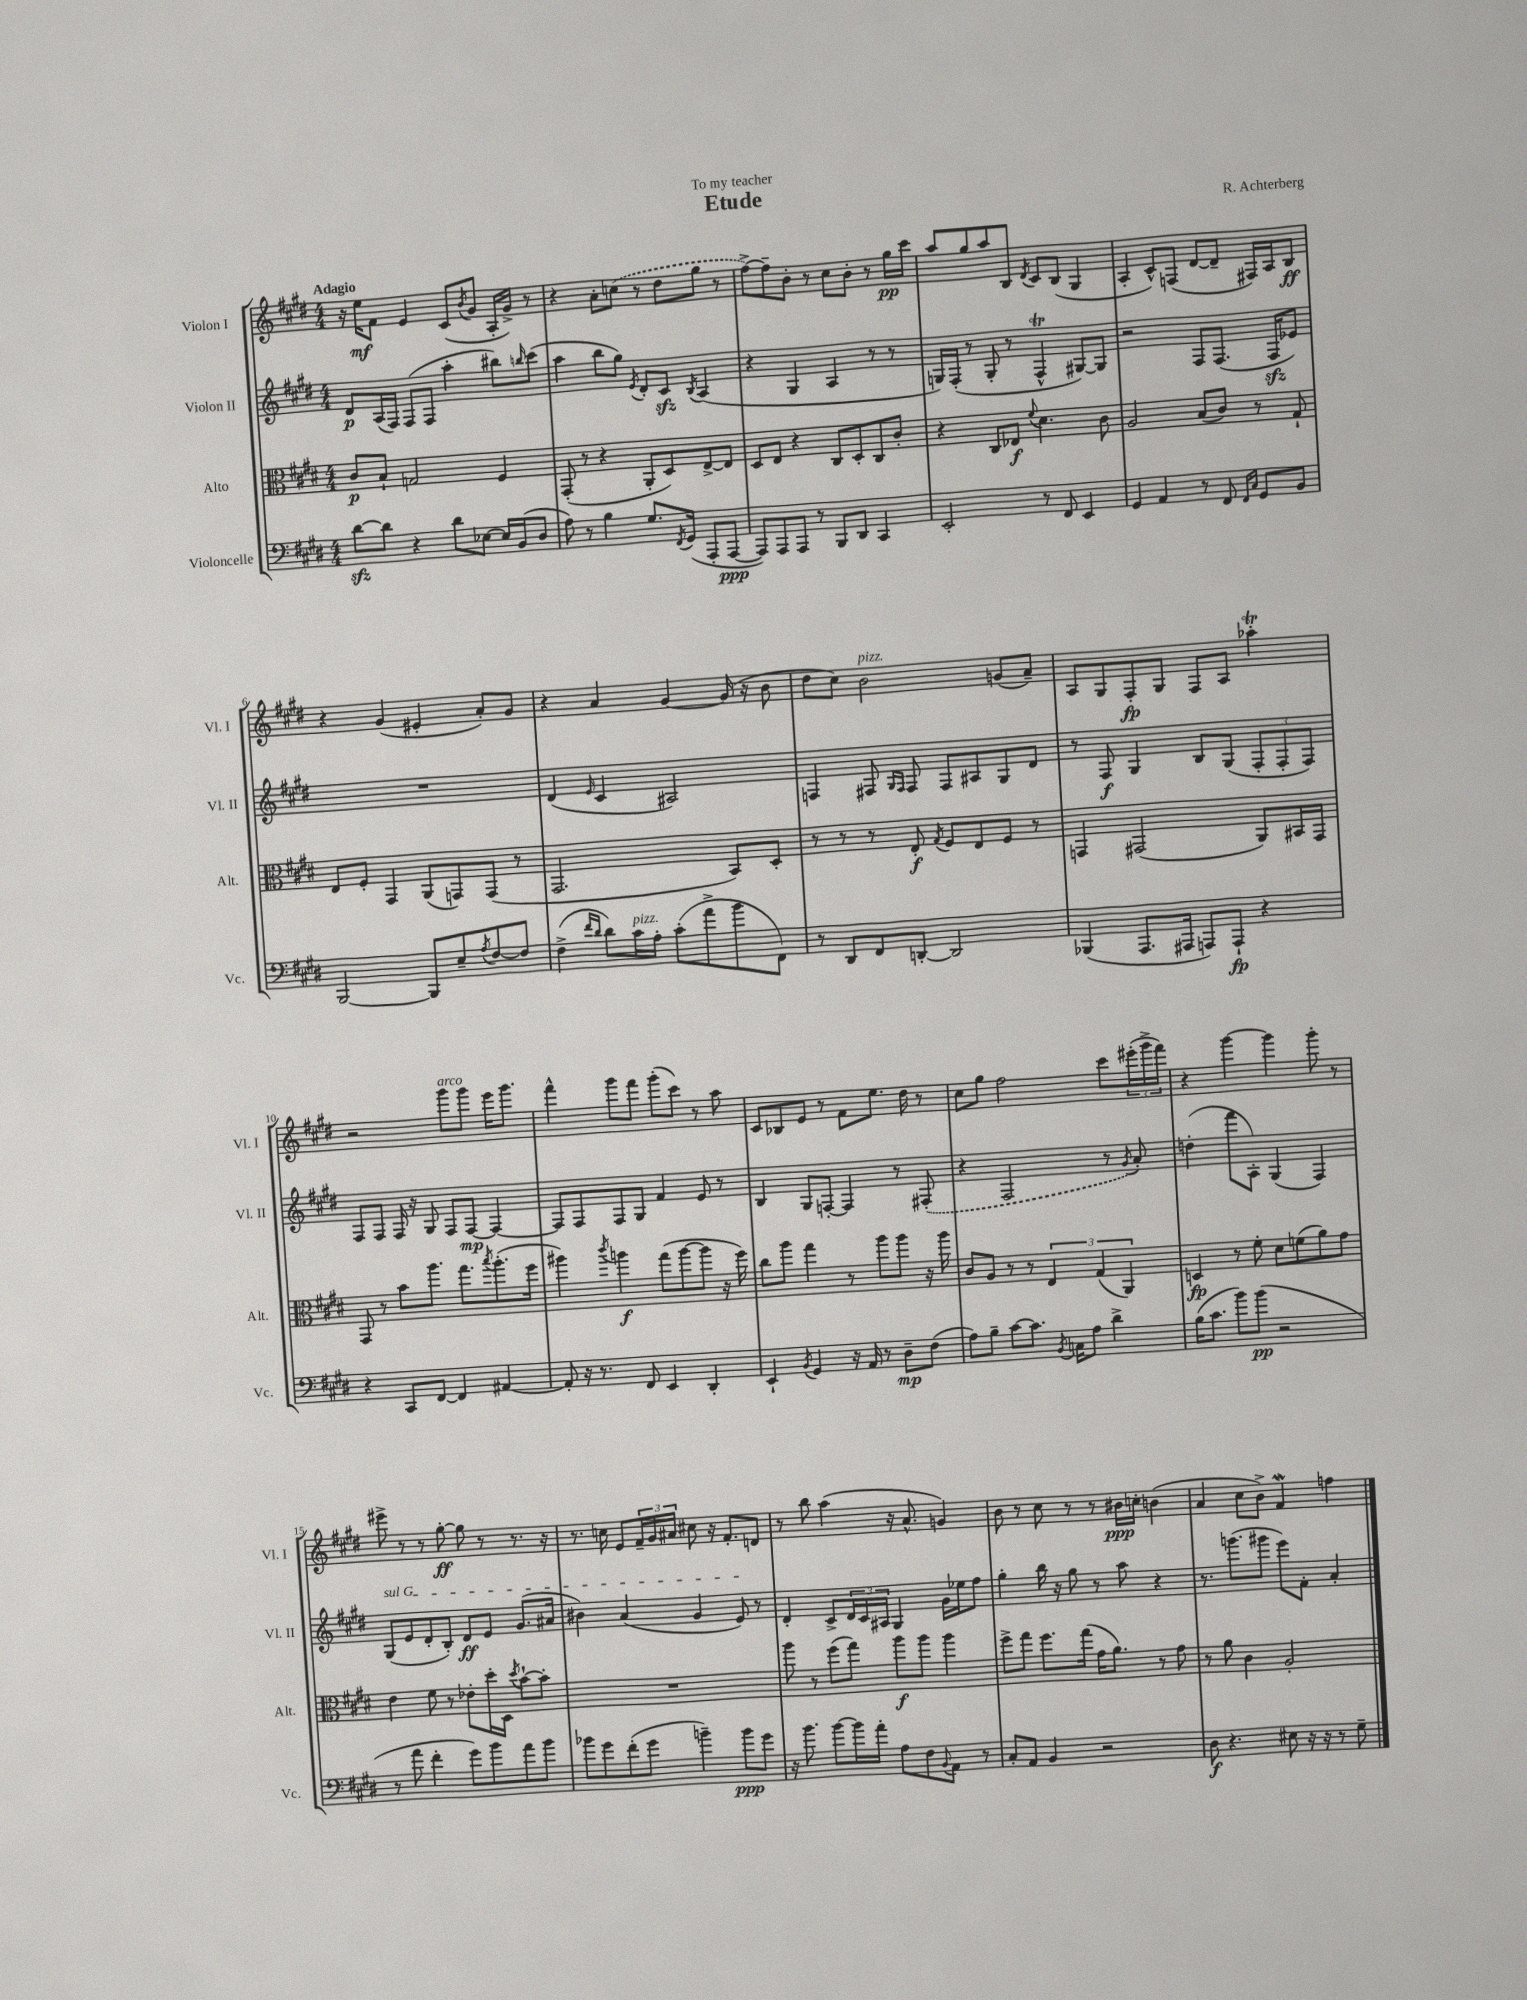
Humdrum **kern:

**kern	**kern	**kern	**kern
*staff4	*staff3	*staff2	*staff1
*clefF4	*clefC3	*clefG2	*clefG2
*k[f#c#g#d#]	*k[f#c#g#d#]	*k[f#c#g#d#]	*k[f#c#g#d#]
*M4/4	*M4/4	*M4/4	*M4/4
[8d#	8c#	8d#	16r
.	.	.	16ee
8d#]	8B`	(16A	8f#
.	.	16F#)	.
4r	2G	(8F#	4e
.	.	8F#	.
8d#	.	4aa'	(8c#
.	.	.	8qb
[8E-	.	.	8g#
16E-]	4F#	8bb#)	16A'
(16BB	.	.	16g#^)
.	.	16qqbb	.
8D#	.	(8ccc#	8r
=	=	=	=
8A)	(8GG#'	4aa	4r
8r	8r	.	.
4B	4r	8bb	8a'
.	.	8gg#)	(8cc
.	.	8qe	.
8.G#	8AA'	8d#'	8r
.	8D#)	8c#	8dd#
8qFF#	.	.	.
(16GG#	.	.	.
.	.	8qB	.
8AAA'	[8E^	(4A	8gg#
[8AAA	8E]	.	8r
=	=	=	=
8AAA])	8D#	4r	[8ff#^)
8AAA	8E	.	8ff#~]
8AAA	4r	4G#	8b'
8r	.	.	8r
8BBB	8C#	4A	8cc#
8DD#	8D#'	.	8b'
4CC#	8C#	8r	8r
.	8c#'	8r	16gg#
.	.	.	16ccc#
=	=	=	=
2EE'	4r	16G)	8aa
.	.	(16F#'	.
.	.	8r	8gg#
.	8C#	8G'	8aa
.	8E-	8r	8B
.	8qqf#	.	8qd#
8r	4.d#	4F#^^	8c#
8FF#	.	.	(8B
4EE	.	[8G#)	4G#
.	8c#	8G#]	.
=	=	=	=
4GG#	2A	2r	4A'
4AA	.	.	8c#^^)
.	.	.	(8F
8r	(8B	8F#	[8d#
8FF#	8c#)	(8.F#	8d#~]
16qqFF#	.	.	.
16qqC#	.	.	.
8GG#	8r	.	16F#)
.	.	16F#	16A
8BB	8G#`	8e-)	8B
=	=	=	=
[2BBB	8E	1r	4r
.	8F#'	.	.
.	4GG#	.	(4g#
8BBB]	(8AA	.	4e#'
8E~	8GG)	.	.
8qA	.	.	.
[8F#	(8GG	.	8a')
8F#]	8r	.	8g#
=	=	=	=
(4F#^	2.GG#	(4d#	4r
16qqf#	.	.	.
16qqd#	.	16qqe	.
8d#)	.	4c#	4a
16c#	.	.	.
16A'	.	.	.
(8c#'	.	2A#)	[4g#
8a^	.	.	.
8b	8BB)	.	(16g#]
.	.	.	16r
8FF#)	8D#'	.	8b
=	=	=	=
8r	8r	4F	8dd#
8DD#	8r	.	8cc#)
8FF#	8r	8F#	2b
.	.	16qqG#	.
.	.	16qqF#	.
[8DD'	8E'	8F#	.
.	8qG#	.	.
2DD]	8F#	8F#	.
.	8E	8A#	.
.	8F#	8G#	(8g
.	8r	8d#	8a~)
=	=	=	=
(4BBB-	4GG	8r	8A
.	.	8F#	8G#
8.AAA	(2GG#	4G#	8F#'
.	.	.	8G#
16AAA#	.	.	.
8AAA)	.	8B	8F#
8AAA`	.	(8G#	8A
4r	8AA)	12F#'	4aa-'
.	.	12F#'	.
.	16BB#	.	.
.	.	12F#)	.
.	16GG#	.	.
=	=	=	=
4r	8GG#	8F#	2r
.	8r	8F#	.
8CC#	8b	16F#	.
.	.	16r	.
[8FF#	8.aa	8G#	.
4FF#]	.	8F#	8ggg#
.	8.gg#	.	.
.	.	[8F#	8ggg#
.	8qbb	.	.
[4AA#	(8.aa'	4F#_	16eee
.	.	.	8.ggg#
.	16ff#	.	.
=	=	=	=
8AA#']	4aa#)	8F#]	4fff#^^
16r	.	8F#	.
8.r	.	.	.
.	8qccc#	.	.
.	4aa	8F#	8ggg#
8FF#	.	8G#	8fff#
4EE	(8gg#	4f#	(8ggg#'
.	[8aa	.	8ccc#)
4DD#'	8aa]	8e	8r
.	16r	8r	8aa
.	16ff#)	.	.
=	=	=	=
4EE`	8cc#	4B	8c#
.	8aa	.	8B-
8qBB	.	.	.
4GG#	4gg#	8G#	8e
.	.	[8F'	8r
16r	8r	4F]	8f#
16AA	.	.	.
8r	8aa	.	8.ee
8D#~	8aa	8r	.
.	.	.	16dd#
(8F#	16r	(8F#'	8r
.	16aa	.	.
=	=	=	=
8A)	8c#	4r	8cc#
8B~	8A	.	8gg#
[8c#	8r	2F#	2ff#
8.c#]	8r	.	.
.	6E	.	.
8qBB	.	.	.
16C	.	.	.
8A	.	.	.
.	(6G#	.	.
4d#^	.	8r	8ccc#
.	6AA)	.	.
.	.	8qg#	.
.	.	8a')	(24eee#'
.	.	.	24ggg#^
.	.	.	24fff#)
=	=	=	=
(16B	4D	(4dd'	4r
8.c#	.	.	.
8b)	8r	8fff#	[4ggg#
(8b	8f#'	8A')	.
2r	8d#	(4G#	4ggg#]
.	(8f	.	.
.	8a)	4F#)	8ggg#'
.	8g#	.	8r
=	=	=	=
8r	4e	(8G#	8eee#^
8a	.	8e	8r
4f#'	8f#	8d#'	8r
.	8r	8B')	[8gg#'
8g#)	8e-'	8d#	8gg#]
8b	16dd#'	8e	8r
.	16D#	.	.
.	8qdd#	.	.
8a	[8b`	(8.g#	8.r
8b	8b']	.	.
.	.	16a#	16r
=	=	=	=
8b-	1r	4b#)	8.r
8g#	.	.	.
.	.	.	16cc
(8f#'	.	(4a	8e
8g#	.	.	24f#~
.	.	.	24g#
.	.	.	24a#
4b~)	.	4g#	8cc#
.	.	.	16r
.	.	.	8.f#'
8b	.	8e)	.
8g#	.	8r	8d
=	=	=	=
16r	8aa	4d#'	8r
8.b	.	.	.
.	8r	.	8bb
[8b	(8ff#	8c#^	(4aa
16b]	8gg#)	24d#	.
.	.	24c#	.
16a'	.	.	.
.	.	24A#	.
8A	8aa	4G#	16r
.	.	.	8.a^^
8F#	8aa	.	.
8qqBB	.	.	.
8AA	4aa	16g#	4g)
.	.	16ee-	.
8r	.	8ff#	.
=	=	=	=
8C#'	8ff#^	4gg#'	8b
8AA	8gg#	.	8r
4BB	8.ff#	16bb	8cc#
.	.	16r	.
.	.	8gg#	8r
.	(16gg#	.	.
2r	16g#	8r	8r
.	8.a)	.	.
.	.	8aa	16b#
.	.	.	16cc'
.	8r	4r	(4b
.	8g#	.	.
=	=	=	=
8D#	8r	8.r	4a
4.r	8a	.	.
.	.	(8.ggg	.
.	4c#	.	8cc#
.	.	8ggg#	8b^)
8E#	2A'	8eee)	4f#
16r	.	8f#'	.
16r	.	.	.
8r	.	4a'	4ff
8G#~	.	.	.
==	==	==	==
*-	*-	*-	*-
